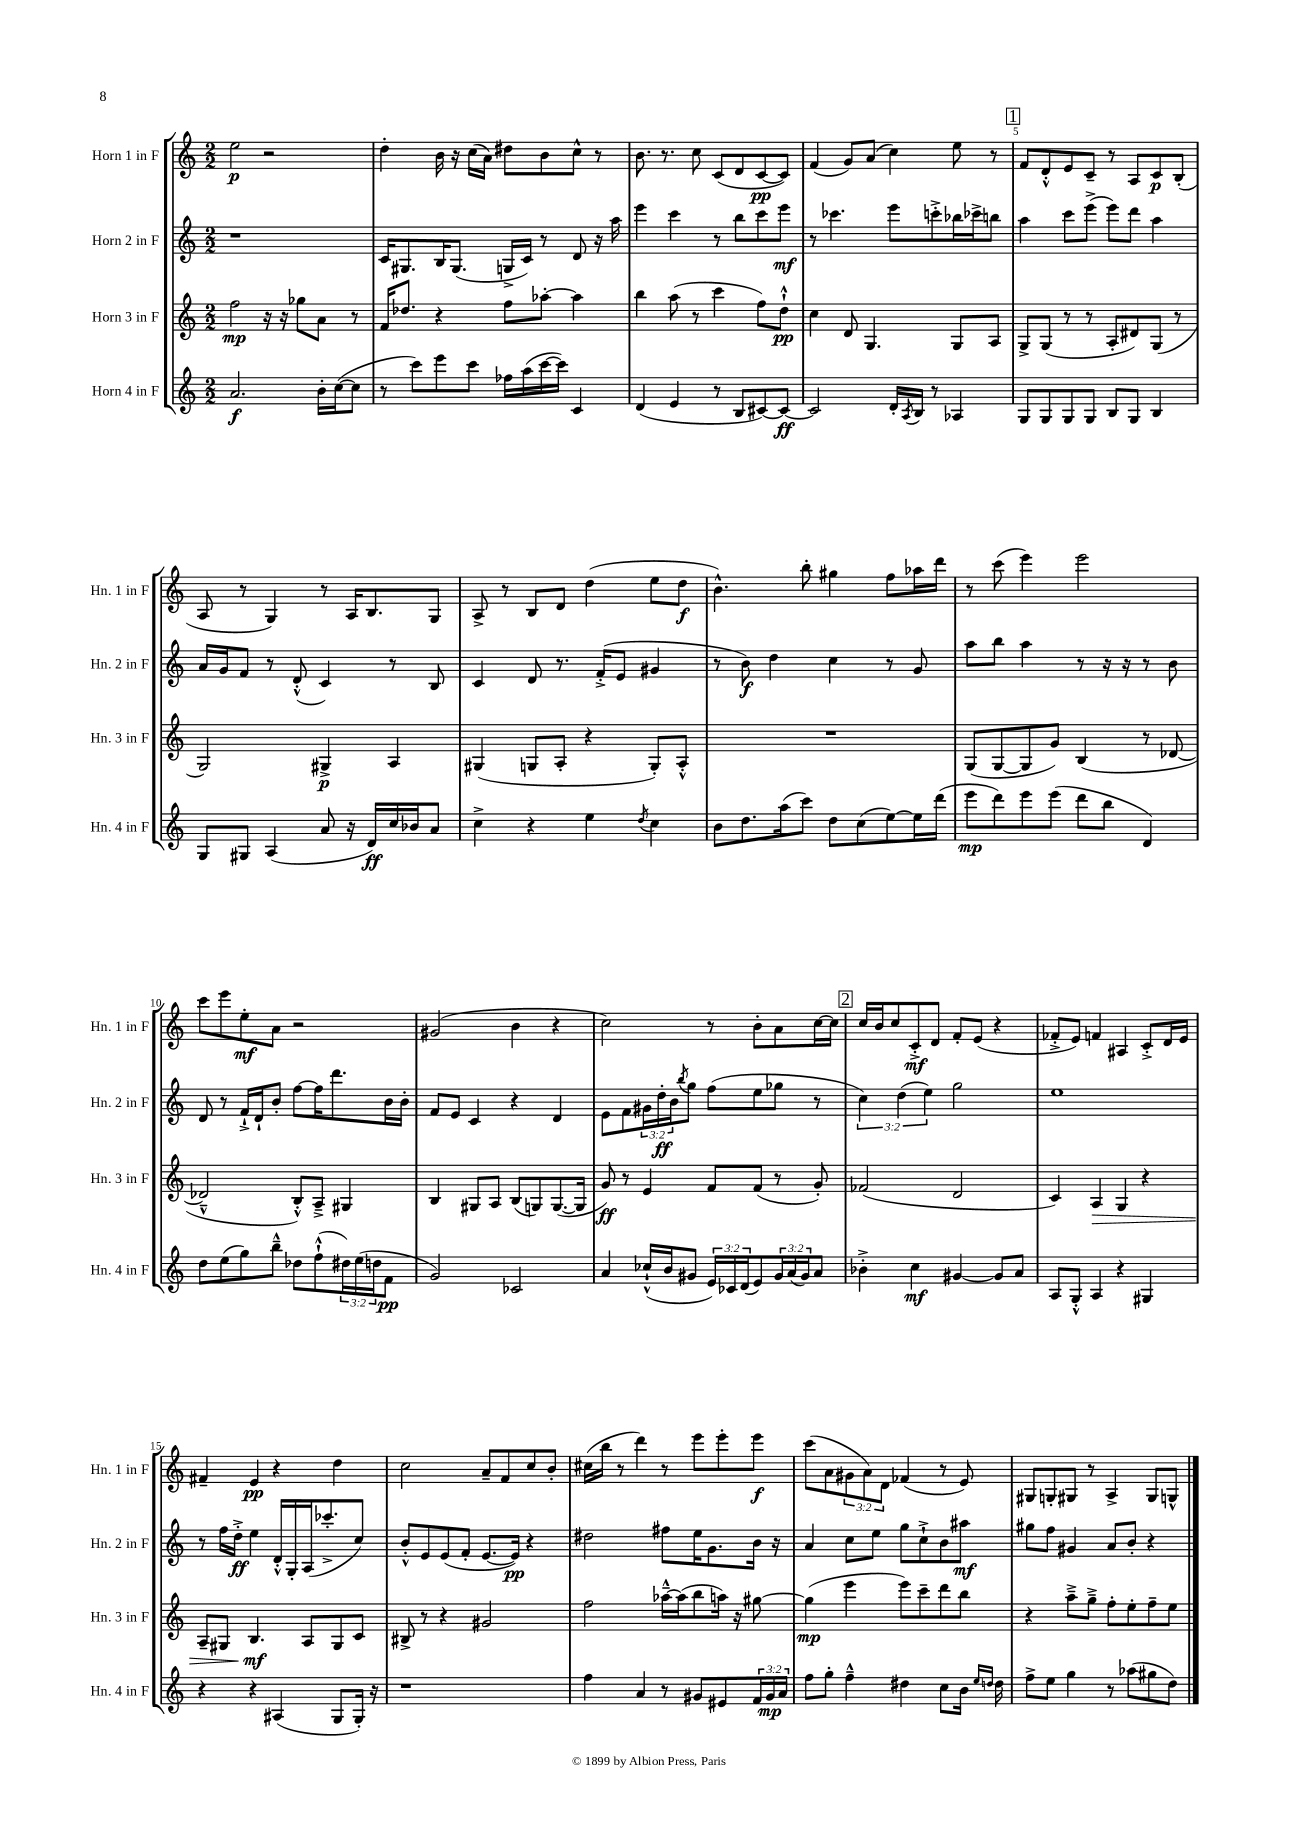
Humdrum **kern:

**kern	**kern	**kern	**kern
*staff4	*staff3	*staff2	*staff1
*clefG2	*clefG2	*clefG2	*clefG2
*k[]	*k[]	*k[]	*k[]
*M2/2	*M2/2	*M2/2	*M2/2
2.a	2ff	1r	2ee
.	16r	.	2r
.	16r	.	.
.	8gg-	.	.
16b'	8a	.	.
([16cc	.	.	.
8cc]	8r	.	.
=	=	=	=
8r	16f	16c	4dd'
.	8.dd-	8.G#	.
8ccc)	.	.	.
8eee	4r	16B	16b
.	.	(8.G#	16r
8ccc	.	.	(16cc
.	.	.	16a)
16ff-	8ff	16G^	8dd#
(16aa	.	16c)	.
[16ccc	[8aa-'	8r	8b
16ccc])	.	.	.
4c	4aa-]	8d	8cc^^
.	.	16r	8r
.	.	16aa	.
=	=	=	=
(4d	4bb	4eee	8.b
.	.	.	8.r
4e	(8aa	4ccc	.
.	8r	.	8cc
8r	4ccc	8r	(8c
8B	.	8bb	8d
[8c#)	8ff)	8ccc	[8c
8c#_	8dd`^^	8eee	8c])
=	=	=	=
2c#]	4cc	8r	(4f
.	.	4.ccc-	.
.	8d	.	8g)
.	4.G	.	(8a
16d'	.	8eee	4cc)
8qA	.	.	.
16B	.	.	.
8r	.	8ccc'^	.
4A-	8G	16bb-	8ee
.	.	16ccc-^	.
.	8A	8bb	8r
=	=	=	=
8G	8G^	4aa	8f
8G	(8G	.	8d'^^
8G	8r	8ccc	8e
8G	8r	(8eee^	8c~
8B	8A'	8eee)	8r
8G	8d#)	8ddd	8A
4B	(8G	4aa	8c
.	8r	.	(8B'
=	=	=	=
8G	2G)	16a	8A
.	.	16g	.
8G#	.	8f	8r
(4A	.	8r	4G)
.	.	(8d'^^	.
8a	4G#^	4c)	8r
16r	.	.	16A
16d)	.	.	8.B
16cc	4A	8r	.
16b-	.	.	.
8a	.	8B	8G
=	=	=	=
4cc^	(4G#	4c	8A^
.	.	.	8r
4r	8G	8d	8B
.	8A'	8.r	8d
4ee	4r	.	(4dd
.	.	(16f'^	.
.	.	8e	.
8qdd	.	.	.
4cc	8G')	4g#	8ee
.	8A'^^	.	8dd
=	=	=	=
8b	1r	8r	4.b^^)
8.dd	.	8b)	.
.	.	4dd	.
(16aa	.	.	.
8ccc)	.	.	8bb'
8dd	.	4cc	4gg#
(8cc	.	.	.
[8ee)	.	8r	8ff
16ee]	.	8g	16aa-
(16ddd	.	.	16ddd
=	=	=	=
8eee	(8G	8aa	8r
8ddd)	[8G	8bb	(8ccc
8eee	8G]	4aa	4eee)
(8eee	8g)	.	.
8ddd	(4B	8r	2eee
8bb	.	16r	.
.	.	16r	.
4d)	8r	8r	.
.	[8d-	8b	.
=	=	=	=
8dd	2d-~^^]	8d	8ccc
(8ee	.	8r	8eee
8gg)	.	16f`^	8ee'
.	.	16d`	.
8bb~^^	.	8b'	8a
8dd-	8B'^^)	[8ff	2r
(8ff`^^	8A~^	16ff]	.
.	.	8.ddd	.
24dd#)	4G#	.	.
(24ee	.	.	.
24dd	.	.	.
8f	.	16b	.
.	.	16b'	.
=	=	=	=
2g)	4B	8f	(2g#
.	.	8e	.
.	8G#	4c	.
.	8A	.	.
2c-	(8B	4r	4b
.	8G)	.	.
.	([8.G	4d	4r
.	16G]	.	.
=	=	=	=
4a	8g)	8e	2cc)
.	8r	8f	.
(16cc-`^^	4e	24g#	.
.	.	24dd'	.
16b	.	.	.
.	.	24b	.
.	.	8qbb	.
8g#	.	8gg	.
24e)	8f	(8ff	8r
24c-	.	.	.
(24d	.	.	.
8e)	(8f	8ee	8b'
24g#	8r	8gg-	8a
(24a	.	.	.
24g#)	.	.	.
8a	8g')	8r	[16cc
.	.	.	16cc]
=	=	=	=
4b-'^	(2f-	6cc)	16cc
.	.	.	16b
.	.	.	8cc
.	.	(6dd	.
4cc	.	.	8c'^
.	.	6ee)	.
.	.	.	8d
[4g#	2d	2gg	8f'
.	.	.	(8e
8g#]	.	.	4r
8a	.	.	.
=	=	=	=
8A	4c)	1ee	8f-'^
8G'^^	.	.	8e)
4A	4A	.	4f
4r	4G	.	4A#
4G#	4r	.	8c'^
.	.	.	16d
.	.	.	16e
=	=	=	=
4r	8A~	8r	4f#~
.	8G#	16ff	.
.	.	16dd'^	.
4r	4.B	4ee	4e
(4A#	.	16d'^^	4r
.	.	16G'	.
.	8A	(16A	.
.	.	8.ccc-'^	.
8G	8G#	.	4dd
16G')	8c	8cc)	.
16r	.	.	.
=	=	=	=
1r	8B#^	8b'^^	2cc
.	8r	8e	.
.	4r	(8e	.
.	.	8f'	.
.	2g#	[8.e	8a~
.	.	.	8f
.	.	16e])	.
.	.	4r	8cc
.	.	.	8b'
=	=	=	=
4ff	2ff	2dd#	(16cc#
.	.	.	16bb
.	.	.	8r
4a	.	.	4ddd)
8r	[16aa-~^^	8ff#	8r
.	(16aa-]	.	.
8g#	8bb	16ee	8eee
.	.	8.g	.
8e#	16aa)	.	8eee'
.	16r	.	.
24f	[8gg#	16b	8eee
24g#	.	.	.
.	.	16r	.
24a	.	.	.
=	=	=	=
8ff	(4gg#]	4a	(8ccc
8gg'	.	.	8a
4ff~^^	4eee	8cc	12g#
.	.	.	12a)
.	.	8ee	.
.	.	.	12d
4dd#	8eee)	8gg	(4f-
.	8ccc~	8cc`^	.
8cc	8ddd	8b	8r
16b	8bb	8aa#	8e)
16qqee	.	.	.
16qqdd	.	.	.
16dd	.	.	.
=	=	=	=
8ff^	4r	8gg#	8G#
8ee	.	8ff	8G'
4gg	8aa~^	4g#	8G#
.	8gg~^	.	8r
8r	8ff'	8a	4A^
(8aa-	8ee'	8b'	.
8gg#	8ff~	4r	8G#
8dd)	8ee	.	8G^^
==	==	==	==
*-	*-	*-	*-
